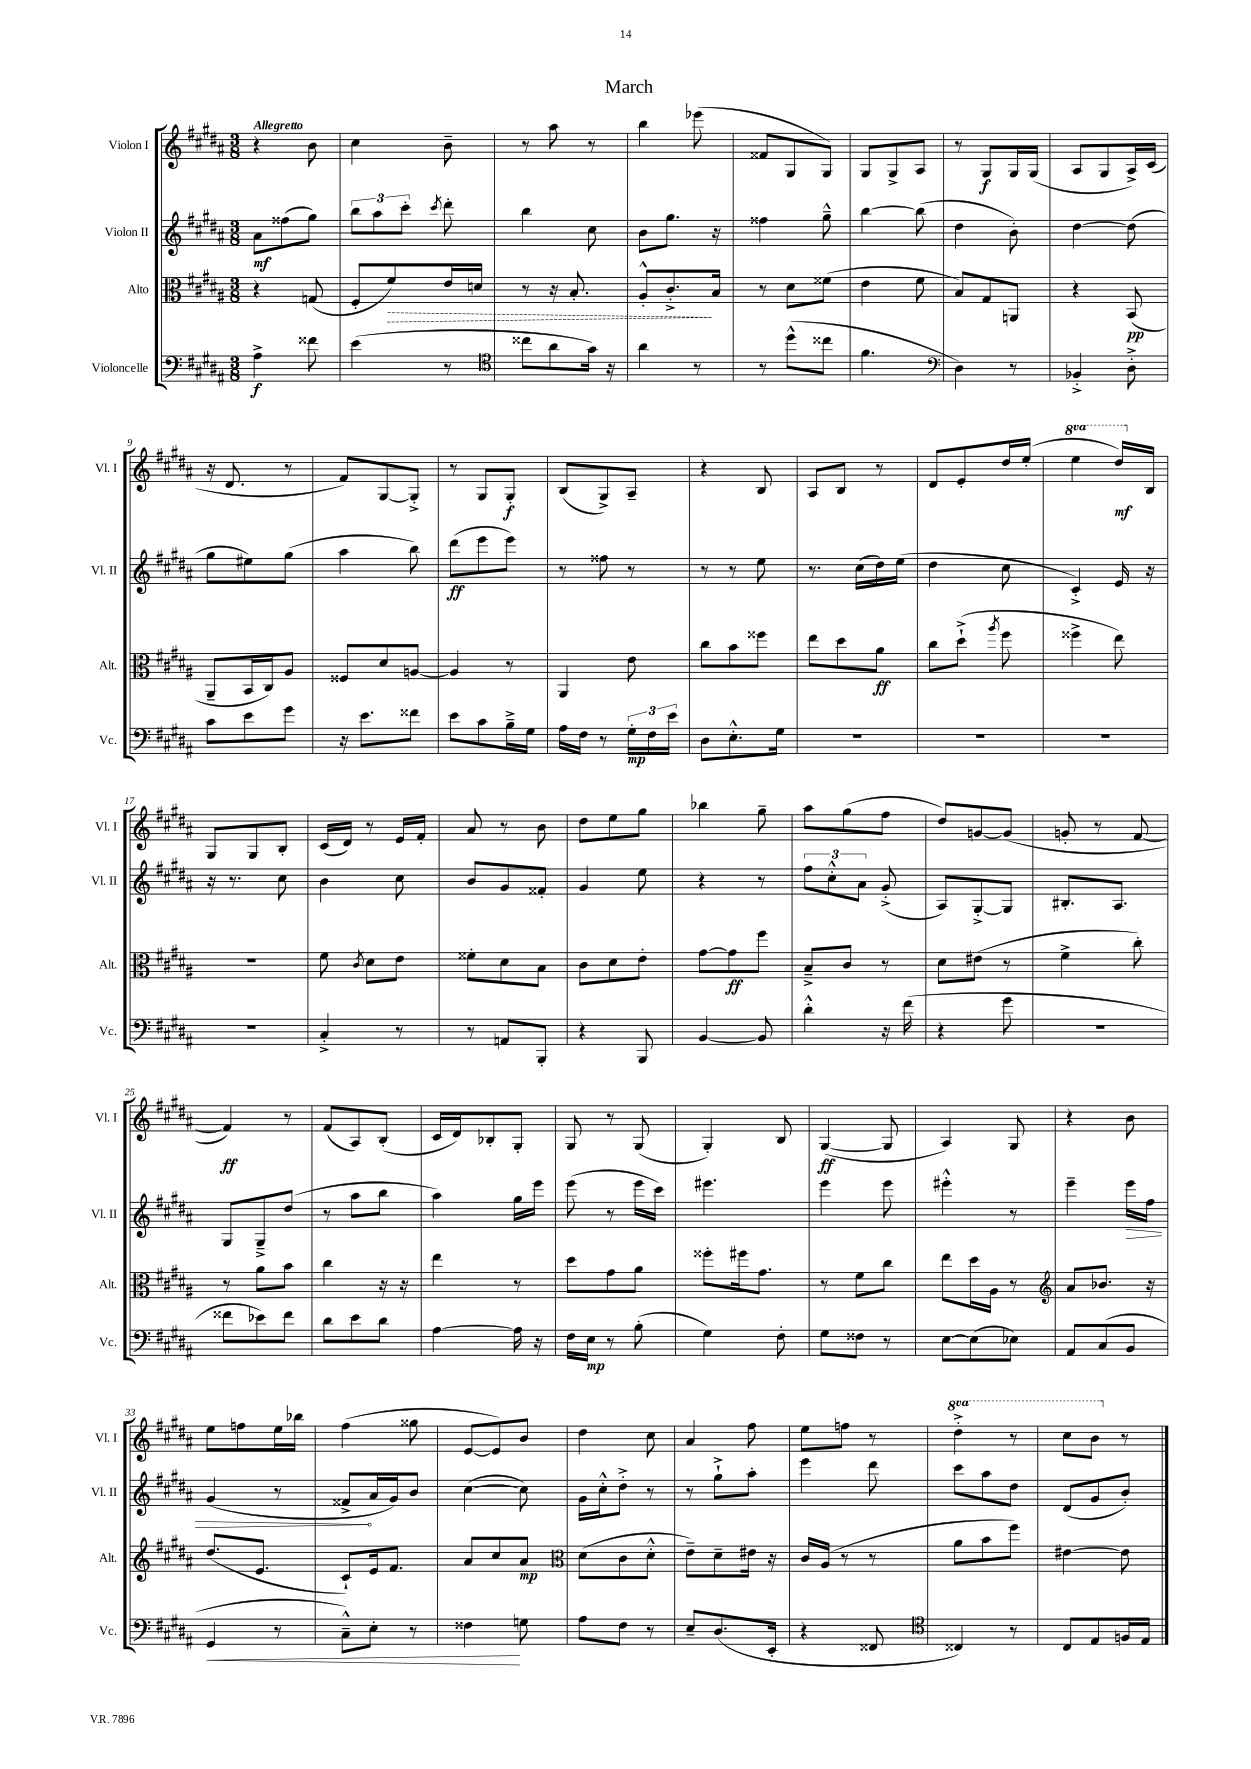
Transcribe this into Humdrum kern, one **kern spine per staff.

**kern	**dynam	**kern	**dynam	**kern	**dynam	**kern	**dynam
*part4	*part4	*part3	*part3	*part2	*part2	*part1	*part1
*staff4	*staff4	*staff3	*staff3	*staff2	*staff2	*staff1	*staff1
*I"Violoncelle	*	*I"Alto	*	*I"Violon II	*	*I"Violon I	*
*I'Vc.	*	*I'Alt.	*	*I'Vl. II	*	*I'Vl. I	*
*clefF4	*	*clefC3	*	*clefG2	*	*clefG2	*
*k[f#c#g#d#a#]	*	*k[f#c#g#d#a#]	*	*k[f#c#g#d#a#]	*	*k[f#c#g#d#a#]	*
*M3/8	*	*M3/8	*	*M3/8	*	*M3/8	*
=1	=1	=1	=1	=1	=1	=1	=1
!	!	!	!	!	!	!LO:TX:a:B:t=Allegretto	!
4A#^\	f	4r	.	8a#\L	mf	4r	.
.	.	.	.	(8ff##X\	.	.	.
8f##X\	.	(8Gn/	.	8gg#\J)	.	8b\	.
=2	=2	=2	=2	=2	=2	=2	=2
(4e\	.	8F#'/L	.	12bb\L	.	4cc#\	.
.	.	.	.	12aa#\	.	.	.
!	!	!	!LO:HP:b	!	!	!	!
.	.	8f#/)	>	.	.	.	.
.	.	.	.	12ccc#'\J	.	.	.
.	.	.	.	8qccc#/	.	.	.
8r	.	16e/L	.	8ddd#'\	.	8b~\	.
.	.	16dn/JJ	.	.	.	.	.
=3	=3	=3	=3	=3	=3	=3	=3
*clefC4	*	*	*	*	*	*	*
8cc##X\L	.	8r	.	4bb\	.	8r	.
8a#\	.	16r	.	.	.	8aa#\	.
.	.	8.B'/	.	.	.	.	.
16g#\Jk)	.	.	.	8cc#\	.	8r	.
16r	.	.	.	.	.	.	.
=4	=4	=4	=4	=4	=4	=4	=4
4a#\	.	8A#'^^/L	.	8b\L	.	4bb\	.
.	.	8.c#'^/	.	8.gg#\J	.	.	.
8r	.	.	.	.	.	(8eee-X\	.
.	.	16B/Jk	]	16r	.	.	.
=5	=5	=5	=5	=5	=5	=5	=5
8r	.	8r	.	4ff##X\	.	8f##X/L	.
(8dd#^^\L	.	8d#\L	.	.	.	8G#/	.
8cc##X\J	.	(8f##X\J	.	8gg#~^^\	.	8G#/J)	.
=6	=6	=6	=6	=6	=6	=6	=6
4.f#\	.	4e\	.	[4bb\	.	8G#/L	.
.	.	.	.	.	.	8G#^/	.
.	.	8f#\	.	(8bb\]	.	8A#/J	.
=7	=7	=7	=7	=7	=7	=7	=7
*clefF4	*	*	*	*	*	*	*
4D#\)	.	8B/L)	.	4dd#\	.	8r	.
.	.	8G#/	.	.	.	8G#/L	f
8r	.	8AAn/J	.	8b'\)	.	16G#/L	.
.	.	.	.	.	.	(16G#/JJ	.
=8	=8	=8	=8	=8	=8	=8	=8
4BB-X'^/	.	4r	.	[4dd#\	.	8A#/L	.
.	.	.	.	.	.	8G#/	.
8D#'^\	.	(8BB/	pp	(8dd#\]	.	16A#^/L)	.
.	.	.	.	.	.	(16c#/JJ	.
!!LO:LB:g=z
=9	=9	=9	=9	=9	=9	=9	=9
8c#\L	.	8AA#~/L	.	8gg#\L	.	16r	.
.	.	.	.	.	.	8.d#/	.
8e\	.	16BB/L	.	8ee#X\)	.	.	.
.	.	16C#/J)	.	.	.	.	.
8g#\J	.	8A#/J	.	(8gg#\J	.	8r	.
=10	=10	=10	=10	=10	=10	=10	=10
16r	.	8F##X/L	.	4aa#\	.	8f#/L)	.
8.e\L	.	.	.	.	.	.	.
.	.	8d#/	.	.	.	[8G#/	.
8f##X\J	.	[8An/J	.	8bb\)	.	8G#'^/J]	.
=11	=11	=11	=11	=11	=11	=11	=11
8e\L	.	4A/]	.	(8ddd#\L	ff	8r	.
8c#\	.	.	.	8eee\	.	8G#/L	.
16B~^\L	.	8r	.	8eee\J)	.	8G#'/J	f
16G#\JJ	.	.	.	.	.	.	.
=12	=12	=12	=12	=12	=12	=12	=12
16A#\LL	.	4AA#/	.	8r	.	(8B/L	.
16F#\JJ	.	.	.	.	.	.	.
8r	.	.	.	8ff##X\	.	8G#^/)	.
24G#'\LL	mp	8e\	.	8r	.	8A#~/J	.
24F#\	.	.	.	.	.	.	.
24e\JJ	.	.	.	.	.	.	.
=13	=13	=13	=13	=13	=13	=13	=13
8D#\L	.	8cc#\L	.	8r	.	4r	.
8.E'^^\	.	8b\	.	8r	.	.	.
.	.	8ff##X\J	.	8ee\	.	8B/	.
16G#\Jk	.	.	.	.	.	.	.
=14	=14	=14	=14	=14	=14	=14	=14
4.r	.	8ee\L	.	8.r	.	8A#/L	.
.	.	8dd#\	.	.	.	8B/J	.
.	.	.	.	(16cc#\LL	.	.	.
.	.	8a#\J	ff	16dd#\)	.	8r	.
.	.	.	.	(16ee\JJ	.	.	.
=15	=15	=15	=15	=15	=15	=15	=15
4.r	.	8cc#\L	.	4dd#\	.	8d#/L	.
.	.	(8dd#`^\J	.	.	.	8e'/	.
.	.	8qaa#/	.	.	.	.	.
.	.	8ff#\	.	8cc#\	.	16dd#/L	.
.	.	.	.	.	.	(16ee'/JJ	.
=16	=16	=16	=16	=16	=16	=16	=16
*	*	*	*	*	*	*8va	*
4.r	.	4ff##X^\	.	4c#'^/)	.	4eee\	.
.	.	8ee\)	.	16e/	.	16ddd#/LL)	mf
*	*	*	*	*	*	*X8va	*
.	.	.	.	16r	.	16B/JJ	.
!!LO:LB:g=z
=17	=17	=17	=17	=17	=17	=17	=17
4.r	.	4.r	.	16r	.	8G#/L	.
.	.	.	.	8.r	.	.	.
.	.	.	.	.	.	8G#/	.
.	.	.	.	8cc#\	.	8B'/J	.
=18	=18	=18	=18	=18	=18	=18	=18
4C#'^/	.	8f#\	.	4b\	.	(16c#/LL	.
.	.	.	.	.	.	16d#/JJ)	.
.	.	8qc#/	.	.	.	.	.
.	.	8d#\L	.	.	.	8r	.
8r	.	8e\J	.	8cc#\	.	16e/LL	.
.	.	.	.	.	.	16f#'/JJ	.
=19	=19	=19	=19	=19	=19	=19	=19
8r	.	8f##X'\L	.	8b/L	.	8a#/	.
8AAn/L	.	8d#\	.	8g#/	.	8r	.
8BBB'/J	.	8B\J	.	8f##X'/J	.	8b\	.
=20	=20	=20	=20	=20	=20	=20	=20
4r	.	8c#\L	.	4g#/	.	8dd#\L	.
.	.	8d#\	.	.	.	8ee\	.
8BBB/	.	8e'\J	.	8ee\	.	8gg#\J	.
=21	=21	=21	=21	=21	=21	=21	=21
[4BB/	.	[8g#\L	.	4r	.	4bb-X\	.
.	.	8g#\]	ff	.	.	.	.
8BB/]	.	8ff#\J	.	8r	.	8gg#~\	.
=22	=22	=22	=22	=22	=22	=22	=22
4d#'^^\	.	8B~^/L	.	12ff#\L	.	8aa#\L	.
.	.	.	.	12cc#'^^\	.	.	.
.	.	8c#/J	.	.	.	(8gg#\	.
.	.	.	.	12a#\J	.	.	.
16r	.	8r	.	(8g#'^/	.	8ff#\J	.
(16f#\	.	.	.	.	.	.	.
=23	=23	=23	=23	=23	=23	=23	=23
4r	.	8d#\L	.	8A#/L)	.	8dd#/L)	.
.	.	(8e#X\J	.	[8G#'^/	.	[8gn/	.
8g#\	.	8r	.	8G#/J]	.	(8g/J]	.
=24	=24	=24	=24	=24	=24	=24	=24
4.r	.	4f#^\	.	8.B#X'/L	.	8gn'/	.
.	.	.	.	.	.	8r	.
.	.	.	.	8.A#/J	.	.	.
.	.	8cc#'\)	.	.	.	[8f#/	.
!!LO:LB:g=z
=25	=25	=25	=25	=25	=25	=25	=25
8f##X\L	.	8r	.	8G#/L	.	4f#/])	ff
8e-X\)	.	8a#\L	.	8G#~^/	.	.	.
8f##\J	.	8b\J	.	(8dd#/J	.	8r	.
=26	=26	=26	=26	=26	=26	=26	=26
8d#\L	.	4cc#\	.	8r	.	(8f#/L	.
8e\	.	.	.	8aa#\L	.	8A#/)	.
8d#\J	.	16r	.	8bb\J	.	(8B'/J	.
.	.	16r	.	.	.	.	.
=27	=27	=27	=27	=27	=27	=27	=27
[4A#\	.	4ee\	.	4aa#\)	.	16c#/LL	.
.	.	.	.	.	.	16d#/J)	.
.	.	.	.	.	.	8B-X'/	.
16A#\]	.	8r	.	16gg#\LL	.	8G#'/J	.
16r	.	.	.	16eee\JJ	.	.	.
=28	=28	=28	=28	=28	=28	=28	=28
16F#\LL	.	8dd#\L	.	(8eee\	.	8G#/	.
16E\JJ	mp	.	.	.	.	.	.
8r	.	8g#\	.	8r	.	8r	.
(8B'\	.	8a#\J	.	16eee\LL	.	(8G#/	.
.	.	.	.	16ccc#\JJ)	.	.	.
=29	=29	=29	=29	=29	=29	=29	=29
4G#\)	.	8ff##X'\L	.	4.eee#X\	.	4G#'/)	.
.	.	16ff#X\k	.	.	.	.	.
.	.	8.g#\J	.	.	.	.	.
8F#'\	.	.	.	.	.	8B/	.
=30	=30	=30	=30	=30	=30	=30	=30
8G#\L	.	8r	.	4eee\	.	([4G#/	ff
8F##X\J	.	8f#\L	.	.	.	.	.
8r	.	8cc#\J	.	8eee\	.	8G#/]	.
=31	=31	=31	=31	=31	=31	=31	=31
[8E\L	.	8ee\L	.	4eee#X'^^\	.	4A#/)	.
(8E\]	.	16dd#\L	.	.	.	.	.
.	.	16A#\JJ	.	.	.	.	.
8E-X\J)	.	8r	.	8r	.	8G#/	.
=32	=32	=32	=32	=32	=32	=32	=32
*	*	*clefG2	*	*	*	*	*
8AA#/L	.	8a#/L	.	4eee~\	.	4r	.
(8C#/	.	8.b-X/J	.	.	.	.	.
!	!	!	!	!	!LO:HP:b	!	!
8BB/J	.	.	.	16eee\LL	>	8b\	.
.	.	16r	.	16ff#\JJ	.	.	.
!!LO:LB:g=z
=33	=33	=33	=33	=33	=33	=33	=33
!	!LO:HP:b	!	!	!	!	!	!
4GG#/	<	(8.dd#/L	.	(4g#/	.	8ee\L	.
.	.	.	.	.	.	8ffn\	.
.	.	8.e/J	.	.	.	.	.
8r	.	.	.	8r	.	16ee\L	.
.	.	.	.	.	.	16bb-X\JJ	.
=34	=34	=34	=34	=34	=34	=34	=34
8C#~^^\L)	.	8c#`/L)	.	8f##X^/L	.	(4ff#\	.
8E'\J	.	16e/k	.	16a#/L	]	.	.
.	.	8.f#/J	.	16g#/J)	.	.	.
8r	.	.	.	8b/J	.	8gg##X\	.
=35	=35	=35	=35	=35	=35	=35	=35
4F##X\	.	8a#/L	.	([4cc#\	.	[8e/L	.
.	.	8cc#/	.	.	.	8e/])	.
8Gn\	[	8a#/J	mp	8cc#\])	.	8b/J	.
=36	=36	=36	=36	=36	=36	=36	=36
*	*	*clefC3	*	*	*	*	*
8A#\L	.	(8d#\L	.	16g#\LL	.	4dd#\	.
.	.	.	.	16cc#'^^\J	.	.	.
8F#\J	.	8c#\	.	8dd#'^\J	.	.	.
8r	.	8d#'^^\J	.	8r	.	8cc#\	.
=37	=37	=37	=37	=37	=37	=37	=37
8E~/L	.	8e~\L)	.	8r	.	4a#/	.
(8.D#/	.	8d#~\	.	8gg#`^\L	.	.	.
.	.	16e#X\Jk	.	8aa#'\J	.	8ff#\	.
16EE'/Jk	.	16r	.	.	.	.	.
=38	=38	=38	=38	=38	=38	=38	=38
4r	.	16c#/LL	.	4eee\	.	8ee\L	.
.	.	(16A#/JJ	.	.	.	.	.
.	.	8r	.	.	.	8ffn\J	.
8FF##X/	.	8r	.	8ddd#\	.	8r	.
=39	=39	=39	=39	=39	=39	=39	=39
*clefC4	*	*	*	*	*	*	*
*	*	*	*	*	*	*8va	*
4C##X/)	.	8a#\L	.	8ccc#\L	.	4ddd#'^\	.
.	.	8b\	.	8aa#\	.	.	.
8r	.	8ff#\J)	.	8dd#\J	.	8r	.
=40	=40	=40	=40	=40	=40	=40	=40
8C#/L	.	[4e#X\	.	(8d#/L	.	8ccc#\L	.
8E/	.	.	.	8g#/	.	8bb\J	.
*	*	*	*	*	*	*X8va	*
16Fn/L	.	8e#\]	.	8b'/J)	.	8r	.
16E/JJ	.	.	.	.	.	.	.
==	==	==	==	==	==	==	==
*-	*-	*-	*-	*-	*-	*-	*-
